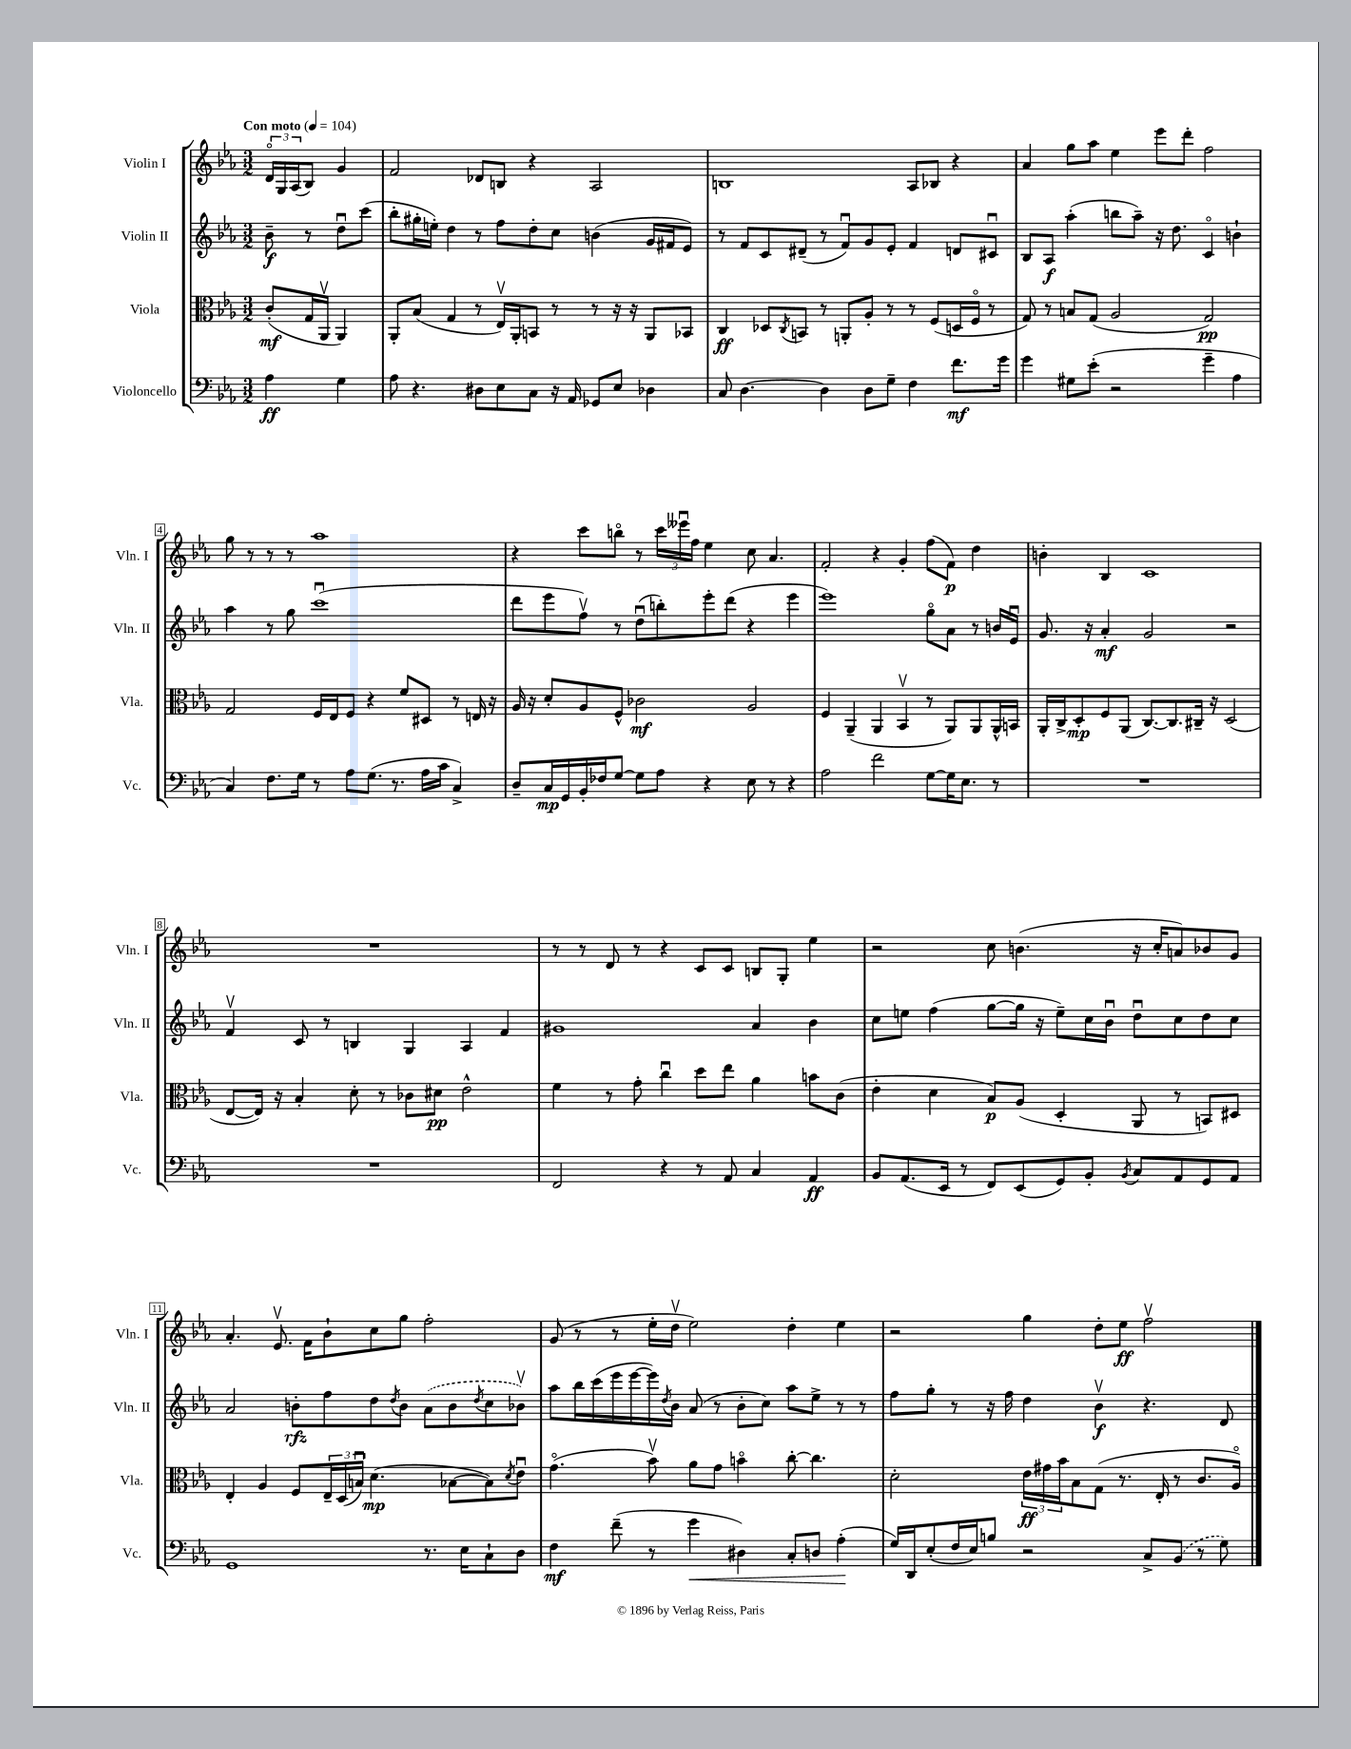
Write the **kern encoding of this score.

**kern	**dynam	**kern	**dynam	**kern	**dynam	**kern	**dynam
*part4	*part4	*part3	*part3	*part2	*part2	*part1	*part1
*staff4	*staff4	*staff3	*staff3	*staff2	*staff2	*staff1	*staff1
*I"Violoncello	*	*I"Viola	*	*I"Violin II	*	*I"Violin I	*
*I'Vc.	*	*I'Vla.	*	*I'Vln. II	*	*I'Vln. I	*
*clefF4	*	*clefC3	*	*clefG2	*	*clefG2	*
*k[b-e-a-]	*	*k[b-e-a-]	*	*k[b-e-a-]	*	*k[b-e-a-]	*
*M3/2	*	*M3/2	*	*M3/2	*	*M3/2	*
*MM104	*	*MM104	*	*MM104	*	*MM104	*
=	=	=	=	=	=	=	=
!	!	!	!	!	!	!LO:TX:a:B:t=Con moto	!
4A-\	ff	(8c'/L	mf	8b-~\	f	24d/LL	.
.	.	.	.	.	.	24G/	.
.	.	.	.	.	.	(24A-/J	.
.	.	16G/L	.	8r	.	8B-/J)	.
.	.	16AA-v/JJ	.	.	.	.	.
4G\	.	4AA-/)	.	8ddu\L	.	4g/	.
.	.	.	.	(8ccc\J	.	.	.
=1	=1	=1	=1	=1	=1	=1	=1
8A-\	.	8AA-'/L	.	8bb-'\L	.	2f/	.
4.r	.	(8B-/J	.	16gg#X'\L	.	.	.
.	.	.	.	16een'\JJ)	.	.	.
.	.	4G/	.	4dd\	.	.	.
8D#X\L	.	8r	.	8r	.	8d-X/L	.
8E-\	.	16E-v/LL)	.	8ff\L	.	8Bn/J	.
.	.	16AA-'/J	.	.	.	.	.
8C\J	.	8BBn/J	.	8dd'\	.	4r	.
16r	.	8r	.	8cc\J	.	.	.
16AA-/	.	.	.	.	.	.	.
8GG-X/L	.	8r	.	(4bn\	.	2A-/	.
8E-/J	.	16r	.	.	.	.	.
.	.	16r	.	.	.	.	.
4D-X\	.	8AA-/L	.	16g/LL	.	.	.
.	.	.	.	16f#X/J	.	.	.
.	.	8BB-X/J	.	8e-/J)	.	.	.
=2	=2	=2	=2	=2	=2	=2	=2
8C/	.	4C/	ff	8r	.	1Bn	.
[4.D\	.	.	.	8f/L	.	.	.
.	.	8D-X/L	.	8c/	.	.	.
.	.	8qC/	.	.	.	.	.
.	.	8BBn/J	.	(8d#X~/J	.	.	.
4D\]	.	8r	.	8r	.	.	.
.	.	8AAn'/L	.	8fu/L)	.	.	.
8D\L	.	8A-'/J	.	8g/	.	.	.
8G~\J	.	8r	.	8e-'/J	.	.	.
4F\	.	8r	.	4f/	.	8A-/L	.
.	.	(8F/L	.	.	.	8B-X/J	.
8.f\L	mf	16Dn/L	.	8dn/L	.	4r	.
.	.	16F/JJ	.	.	.	.	.
.	.	8r	.	8c#Xu/J	.	.	.
16g\Jk	.	.	.	.	.	.	.
=3	=3	=3	=3	=3	=3	=3	=3
4g\	.	8G/)	.	8B-/L	.	4a-/	.
.	.	8r	.	8A-/J	f	.	.
8G#X\L	.	8Bn/L	.	(4aa-'\	.	8gg\L	.
(8e-'\J	.	(8G/J	.	.	.	8aa-\J	.
2r	.	2A-/	.	8bbn\L	.	4ee-\	.
.	.	.	.	8aa-~\J)	.	.	.
.	.	.	.	16r	.	8eee-\L	.
.	.	.	.	8.dd\	.	.	.
.	.	.	.	.	.	8ddd'\J	.
4g~\	.	2G/)	pp	4c/	.	2ff\	.
4A-\	.	.	.	4bn`\	.	.	.
!!LO:LB:g=z
=4	=4	=4	=4	=4	=4	=4	=4
4C/)	.	2G/	.	4aa-\	.	8gg\	.
.	.	.	.	.	.	8r	.
8.F\L	.	.	.	8r	.	8r	.
.	.	.	.	8gg\	.	8r	.
16G\Jk	.	.	.	.	.	.	.
8r	.	16F/LL	.	(1cccu	.	1aa-	.
.	.	16E-/J	.	.	.	.	.
8A-\L	.	8F/J	.	.	.	.	.
(8.G\J	.	4r	.	.	.	.	.
8.r	.	.	.	.	.	.	.
.	.	8f/L	.	.	.	.	.
16A-\LL	.	8D#X/J	.	.	.	.	.
16c\JJ	.	.	.	.	.	.	.
4C^/)	.	8r	.	.	.	.	.
.	.	16En/	.	.	.	.	.
.	.	16r	.	.	.	.	.
=5	=5	=5	=5	=5	=5	=5	=5
8D~/L	.	16A-/	.	8ddd\L	.	4r	.
.	.	16r	.	.	.	.	.
16C/L	mp	8d'/L	.	8eee-\	.	.	.
16GG/	.	.	.	.	.	.	.
16BB-'/	.	8A-/	.	8ffv\J)	.	8ccc\L	.
16F-X/J	.	.	.	.	.	.	.
[8G/J	.	8F^^/J	.	8r	.	8bbn\J	.
8G\L]	.	2c-X\	mf	(8ddu\L	.	8r	.
8A-\J	.	.	.	8bbn'\)	.	24ccc\LL	.
.	.	.	.	.	.	24eee--Xu\	.
.	.	.	.	.	.	24ff\JJ	.
4r	.	.	.	8eee-'\	.	4ee-\	.
.	.	.	.	(8ddd\J	.	.	.
8E-\	.	2A-/	.	4r	.	8cc\	.
8r	.	.	.	.	.	4.a-/	.
4r	.	.	.	4eee-\	.	.	.
=6	=6	=6	=6	=6	=6	=6	=6
2A-\	.	4F/	.	1eee-)	.	2f'/	.
.	.	(4AA-~/	.	.	.	.	.
2f\	.	4AA-/	.	.	.	4r	.
.	.	4BB-v/	.	.	.	4g'/	.
[8G\L	.	8r	.	8gg\L	.	(8ff\L	.
16G\K]	.	8AA-/L)	.	8a-\J	.	8f\J)	p
8.E-\J	.	.	.	.	.	.	.
.	.	8AA-/	.	8r	.	4dd\	.
8r	.	16AA-^^/L	.	16bn/LL	.	.	.
.	.	16BBn/JJ	.	16e-u/JJ	.	.	.
=7	=7	=7	=7	=7	=7	=7	=7
1.r	.	16AA-'/LL	.	8.g/	.	4bn'\	.
.	.	16C^/J	.	.	.	.	.
.	.	8D'/	mp	.	.	.	.
.	.	.	.	16r	.	.	.
.	.	8F/	.	4a-'/	mf	4B-/	.
.	.	(8AA-/J	.	.	.	.	.
.	.	[8.C/L)	.	2g/	.	1c	.
.	.	8.C/]	.	.	.	.	.
.	.	16C#X~/Jk	.	.	.	.	.
.	.	16r	.	.	.	.	.
.	.	(2D/	.	2r	.	.	.
!!LO:LB:g=z
=8	=8	=8	=8	=8	=8	=8	=8
1.r	.	[8E-/L	.	4fv/	.	1.r	.
.	.	16E-/Jk])	.	.	.	.	.
.	.	16r	.	.	.	.	.
.	.	4B-'/	.	8c/	.	.	.
.	.	.	.	8r	.	.	.
.	.	8d'\	.	4Bn/	.	.	.
.	.	8r	.	.	.	.	.
.	.	8c-X\L	.	4G/	.	.	.
.	.	8d#X\J	pp	.	.	.	.
.	.	2e-^^\	.	4A-/	.	.	.
.	.	.	.	4f/	.	.	.
=9	=9	=9	=9	=9	=9	=9	=9
2FF/	.	4f\	.	1g#X	.	8r	.
.	.	.	.	.	.	8r	.
.	.	8r	.	.	.	8d/	.
.	.	8g'\	.	.	.	8r	.
4r	.	4ccu\	.	.	.	4r	.
8r	.	8dd\L	.	.	.	8c/L	.
8AA-/	.	8ee-\J	.	.	.	8c/J	.
4C/	.	4a-\	.	4a-/	.	8Bn/L	.
.	.	.	.	.	.	8G'/J	.
4AA-/	ff	8bn\L	.	4b-\	.	4ee-\	.
.	.	(8c\J	.	.	.	.	.
=10	=10	=10	=10	=10	=10	=10	=10
8BB-/L	.	4e-'\	.	8cc\L	.	2r	.
(8.AA-/	.	.	.	8een\J	.	.	.
.	.	4d\	.	(4ff\	.	.	.
16EE-/Jk	.	.	.	.	.	.	.
8r	.	.	.	.	.	.	.
8FF/L)	.	8B-/L)	p	[8gg\L	.	8cc\	.
(8EE-/	.	(8A-/J	.	16gg\Jk]	.	(4.bn\	.
.	.	.	.	16r	.	.	.
8GG/)	.	4D'/	.	8ee~\L)	.	.	.
8BB-'/J	.	.	.	16cc\L	.	.	.
.	.	.	.	16b-u\JJ	.	.	.
8qBB-/	.	.	.	.	.	.	.
8C/L	.	8AA-/	.	8ddu\L	.	16r	.
.	.	.	.	.	.	16cc'/KL	.
8AA-/	.	8r	.	8cc\	.	8an/)	.
8GG/	.	8BBn/L)	.	8dd\	.	8b-X/	.
8AA-/J	.	8D#X/J	.	8cc\J	.	8g/J	.
!!LO:LB:g=z
=11	=11	=11	=11	=11	=11	=11	=11
1GG	.	4E-'/	.	2a-/	.	4.a-'/	.
.	.	4A-/	.	.	.	.	.
.	.	.	.	.	.	8.e-v/	.
.	.	8F/L	.	8bn'\L	rfz	.	.
.	.	.	.	.	.	16f\KL	.
.	.	24E-~/L	.	8ff\	.	8b-`\	.
.	.	(24D/	.	.	.	.	.
.	.	24Bnu/JJ)	.	.	.	.	.
.	.	(4.d\	mp	8dd\	.	8cc\	.
.	.	.	.	8qdd/	.	.	.
.	.	.	.	8b\J	.	8gg\J	.
8.r	.	.	.	(8a-\L	.	2ff'\	.
.	.	[8B-X\L	.	8b\	.	.	.
16E-\KL	.	.	.	.	.	.	.
.	.	.	.	8qdd/	.	.	.
8C`\	.	8B-\])	.	8cc\	.	.	.
.	.	8qd/	.	.	.	.	.
8D\J	.	8e-u\J	.	8b-Xv\J)	.	.	.
=12	=12	=12	=12	=12	=12	=12	=12
4F\	mf	(4.g\	.	8aa-\L	.	(8g/	.
.	.	.	.	16bb-\L	.	8r	.
.	.	.	.	(16ccc\	.	.	.
(8f~\	.	.	.	16eee-\	.	8r	.
.	.	.	.	[16eee-\	.	.	.
8r	.	8b-v\)	.	16eee-\])	.	16ee-'\LL	.
.	.	.	.	8qdd/	.	.	.
.	.	.	.	16b-\JJ	.	16ddv\JJ	.
!	!LO:HP:b	!	!	!	!	!	!
4g\	<	8a-\L	.	(8a-/	.	2ee-\)	.
.	.	8g\J	.	8r	.	.	.
4D#X\)	.	4bn\	.	8b-'\L	.	.	.
.	.	.	.	8cc\J)	.	.	.
8C'/L	.	[8cc'\	.	8aa-\L	.	4dd'\	.
8Dn/J	.	4.cc\]	.	8ee-^\J	.	.	.
(4A-'\	.	.	.	8r	.	4ee-\	.
.	.	.	.	8r	.	.	.
.	[	.	.	.	.	.	.
=13	=13	=13	=13	=13	=13	=13	=13
16G/LL)	.	2d'\	.	8ff\L	.	2r	.
16DD/J	.	.	.	.	.	.	.
(8E-'/	.	.	.	8gg'\J	.	.	.
16F/L	.	.	.	8r	.	.	.
16E-/J)	.	.	.	.	.	.	.
8Bn/J	.	.	.	16r	.	.	.
.	.	.	.	16ff\	.	.	.
2r	.	24e-\LL	ff	4dd\	.	4gg\	.
.	.	24g#X\	.	.	.	.	.
.	.	24b-\J	.	.	.	.	.
.	.	8B-\	.	.	.	.	.
.	.	(8G\J	.	4b-v\	f	8dd'\L	.
.	.	8.r	.	.	.	8ee-\J	ff
8C^/L	.	.	.	4.r	.	2ffv\	.
.	.	16E-'/	.	.	.	.	.
(8BB-/J	.	8r	.	.	.	.	.
8r	.	8.c/L	.	.	.	.	.
8G\)	.	.	.	8d/	.	.	.
.	.	16A-/Jk)	.	.	.	.	.
==	==	==	==	==	==	==	==
*-	*-	*-	*-	*-	*-	*-	*-
